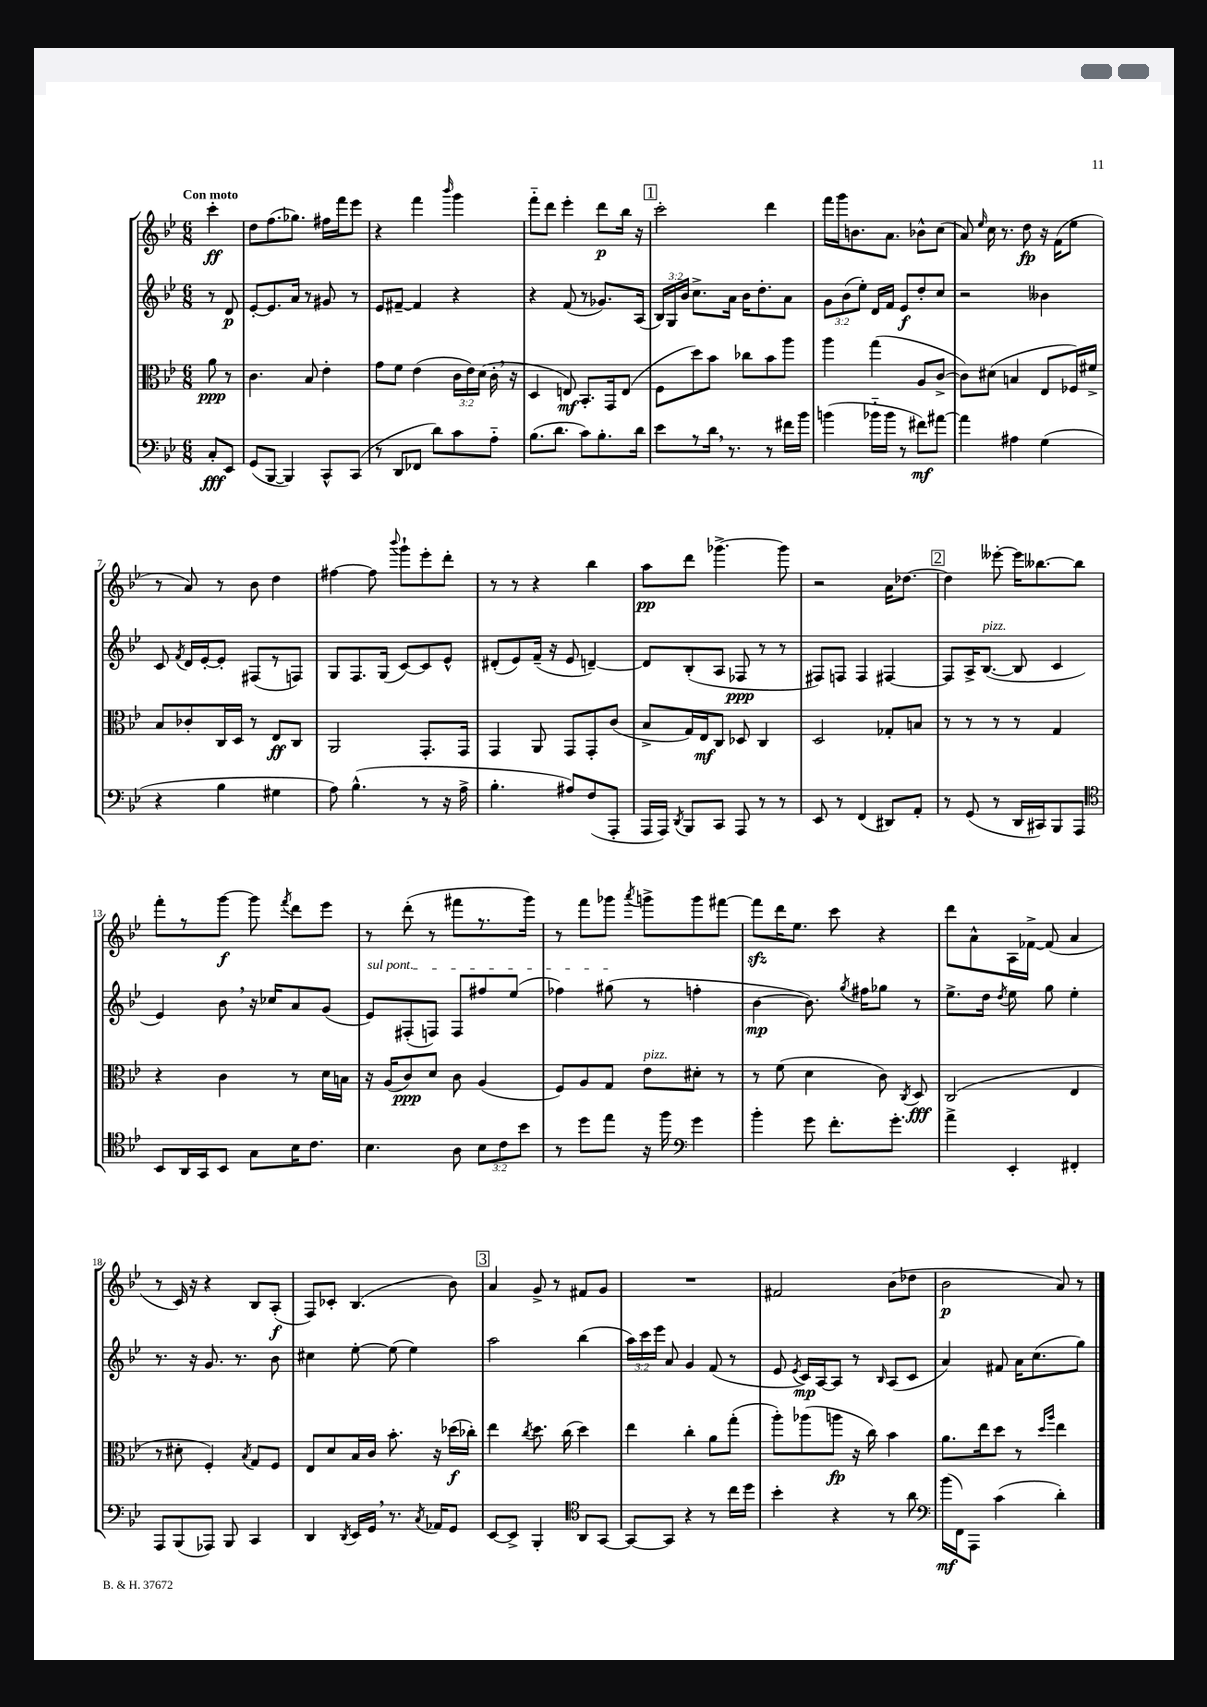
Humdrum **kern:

**kern	**kern	**kern	**kern
*staff4	*staff3	*staff2	*staff1
*clefF4	*clefC3	*clefG2	*clefG2
*k[b-e-]	*k[b-e-]	*k[b-e-]	*k[b-e-]
*M6/8	*M6/8	*M6/8	*M6/8
8C'	8a	8r	4ccc'
8EE-	8r	8d	.
=	=	=	=
(8GG	4.c	[8e-'	8dd
[8BBB-	.	8.e-]	(8.ff
4BBB-])	.	.	.
.	.	16a	8.gg-)
.	8B-	8r	.
8CC^^	4e-'	8g#	16ff#
.	.	.	16fff
(8CC	.	8r	8eee-
=	=	=	=
8r	8g	8e-	4r
8DD	8f	[8f#~	.
8FF-	(4e-	4f#]	4fff
8d)	.	.	.
.	.	.	16qqbbb-
8c	24c	4r	4ggg
.	24e-)	.	.
.	(24d	.	.
8A'~	16c'	.	.
.	16r	.	.
=	=	=	=
(8.B-	4D	4r	8fff'~
.	.	.	8ddd
8.d	.	.	.
.	8E)	(8f	4eee-'
8c)	8.BB-'	8r	.
8.B-'	.	8.g-)	8ddd
.	16GG	.	.
.	(8E	.	16bb-
16d	.	(16A	16r
=	=	=	=
8e-	8F	24B-)	2ccc'
.	.	24G	.
.	.	24b-	.
8r	8dd)	8.cc^	.
16d	8b-	.	.
8.r	.	16a	.
.	8cc-	16b-	.
.	.	8.dd'	.
8r	8b-	.	4ddd
16f#	8aa	8a	.
16b-	.	.	.
=	=	=	=
(4b	4aa	12g	16fff
.	.	.	16ggg
.	.	(12b-	.
.	.	.	8.b
.	.	12ee-')	.
16b-'~	(4gg	16d	.
16b-	.	16f	8.a
8r	.	8e-	.
8f#)	8A	8dd'	8b-^^
[8a#	[8c^	8cc	(8cc
=	=	=	=
4a#]	8c])	2r	8a)
.	.	.	16qqee-
.	(8d#	.	16cc
.	.	.	8.r
4A#	4B	.	.
.	.	.	8dd
(4G	8E-	4b--	16r
.	.	.	(16f
.	16F-)	.	8ee-
.	16f#^	.	.
=	=	=	=
4r	8B-	8c	8r
.	.	8qf	.
.	8c-'	16d	8a)
.	.	[16e-'	.
4B-	16C	8e-']	8r
.	16D	.	.
.	8r	(8F#	8b-
4G#	8E-	8r	4dd
.	8C	8F)	.
=	=	=	=
8A)	2AA	8G	[4ff#
(4.B-^^	.	8.F	.
.	.	.	8ff#]
.	.	(16G	.
.	.	.	8qqbbb-
.	.	[8c)	8ggg`
8r	8.GG'	8c]	8eee-'
16r	.	8e-^^	8ddd'
16A^	16GG	.	.
=	=	=	=
4.B-'	4GG	(8d#'	8r
.	.	8e-)	8r
.	8AA	(16f~	4r
.	.	16r	.
8A#)	8GG	8e-	.
(8F	8GG'	[4d~)	4bb-
8AAA'	(8c	.	.
=	=	=	=
16AAA	8B-^	8d]	8aa
16AAA)	.	.	.
8qDD	.	.	.
8BBB-	16G)	(8B-'	8ddd
.	16E-	.	.
8CC	8C	8A	[4.ggg-^
8AAA	8D-	8F-	.
8r	4C	8r	.
8r	.	8r	8ggg-]
=	=	=	=
8EE-	2D	8F#)	2r
8r	.	8F	.
(4FF	.	4F	.
8DD#)	8G-'	[4F#	16a
.	.	.	[8.dd-
8AA'	8B	.	.
=	=	=	=
8r	8r	8F#]	4dd-]
(8GG	8r	16A^	.
.	.	([8.B-	.
8r	8r	.	[8eee--'
16DD	8r	8B-]	16eee--]
16CC#)	.	.	[8.bb--
8BBB-	4G	4c	.
8AAA	.	.	8bb--]
=	=	=	=
*clefC4	*	*	*
8BB-	4r	4e-)	8fff'
16AA	.	.	8r
16GG	.	.	.
8BB-	4c	8b-	[8ggg
8G	.	16r	8ggg]
.	.	16cc-	.
.	.	.	8qfff
16B-	8r	8a	8ddd
8.c	.	.	.
.	16d	(8g	8eee-
.	16B	.	.
=	=	=	=
4.B-	16r	8e-)	8r
.	(16A	.	.
.	8c)	(8F#'	(8ddd'
.	8d	8F)	8r
8A	8c	8F	8fff#
12B-	(4A	8ff#	8.r
12c	.	.	.
.	.	(8ee-	.
12b-	.	.	.
.	.	.	16ggg)
=	=	=	=
8r	8F)	4ff-)	8r
8dd	8A	.	8fff
8ee-	8G	(8gg#	8ggg-
.	.	.	8qaaa
16r	8e-	8r	8ggg^
16ff	.	.	.
*clefF4	*	*	*
4g	8d#'	4ff'	8ggg
.	8r	.	[8fff#
=	=	=	=
4b-'	8r	[4b-	8fff#]
.	(8f	.	16ddd
.	.	.	8.ee-
8g	4d	8.b-])	.
8.f'	.	.	8ccc
.	.	8qgg	.
.	.	16ff#	.
.	8c)	8gg-	4r
8.g'	.	.	.
.	8qC	.	.
.	8D	8r	.
=	=	=	=
4a^	(2C	8.ee-^	8ddd
.	.	.	8a^^
.	.	16dd	.
.	.	8qdd	.
4EE-'	.	8ee-	16A
.	.	.	[16f-^
.	.	8gg	(8f-]
4FF#'	4E-	4ee-'	4a
=	=	=	=
8AAA	8r	8.r	8r
(8BBB-	8d#'	.	16c)
.	.	16r	16r
8AAA-)	4F')	8.g	4r
8BBB-	.	.	.
.	.	8.r	.
.	8qB-	.	.
4CC	8G	.	8B-
.	8F	8b-	(8A'
=	=	=	=
4DD	8E-	4cc#	8F)
.	8d	.	8c-'
8qDD	.	.	.
16EE-	16B-	[8ee-'	(4.B-
16GG	16c	.	.
8.r	8.b-'	(8ee-]	.
.	.	4ee-)	.
8qC	.	.	.
16AA-	16r	.	.
8GG	(16dd-	.	8b-)
.	16cc-')	.	.
=	=	=	=
[8EE-	4ee-	2aa	4a
8EE-^]	.	.	.
.	8qcc	.	.
4BBB-'	8.dd	.	8g^
.	.	.	8r
.	(16cc	.	.
*clefC4	*	*	*
8AA	4dd)	(4bb-	8f#
[8GG	.	.	8g
=	=	=	=
8GG_	4ee-	24aa)	2.r
.	.	24ccc	.
.	.	24eee-	.
8GG]	.	8a	.
4r	4cc'	4g	.
8r	8a	(8f	.
16cc	(8gg'	8r	.
16dd	.	.	.
=	=	=	=
4b-'	8aa')	8e-	2f#
.	.	8qe-	.
.	(8aa-	16c)	.
.	.	[16A	.
4r	8aa	8A]	.
.	16r	8r	.
.	16cc)	.	.
.	.	16qqB-	.
8r	4b-	(8A	(8b-
8a	.	8c	8dd-
=	=	=	=
*clefF4	*	*	*
(16b-	8.a	4a)	2b-
16FF)	.	.	.
8AAA	.	.	.
.	16ee-	.	.
(4c	8dd	8f#	.
.	8r	16a	.
.	.	(8.cc	.
.	16qqdd	.	.
.	16qqaa	.	.
4d')	4ee-	.	8a)
.	.	8gg)	8r
==	==	==	==
*-	*-	*-	*-
